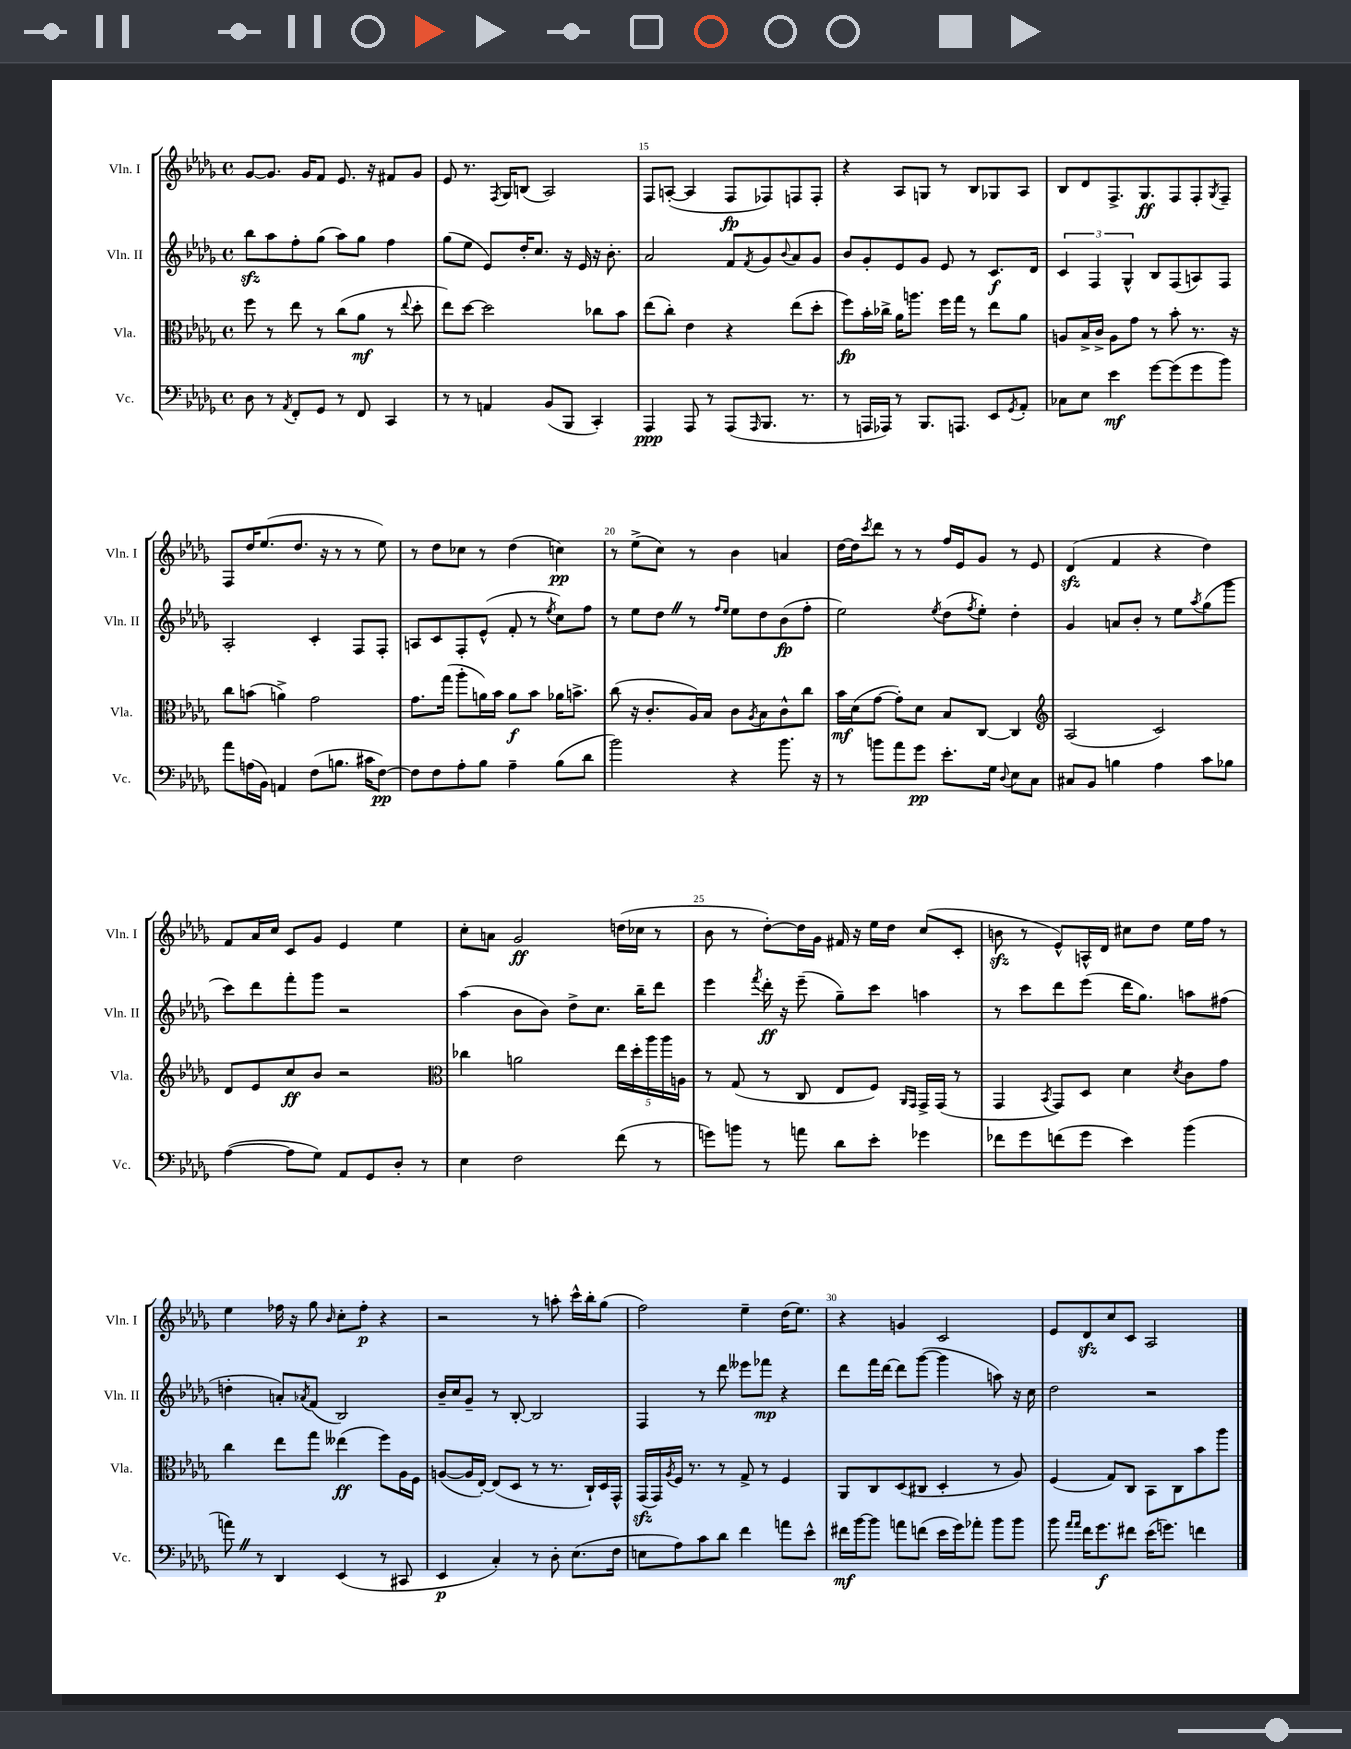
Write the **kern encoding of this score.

**kern	**kern	**kern	**kern
*staff4	*staff3	*staff2	*staff1
*clefF4	*clefC3	*clefG2	*clefG2
*k[b-e-a-d-g-]	*k[b-e-a-d-g-]	*k[b-e-a-d-g-]	*k[b-e-a-d-g-]
*M4/4	*M4/4	*M4/4	*M4/4
*met(c)	*met(c)	*met(c)	*met(c)
8D-\	8ff\	8bb-\L	[8g-/L
8r	8r	8aa-\	8.g-/]J
8qAA-/	.	.	.
8FF'/L	8ee-\	8ff'\	.
.	.	.	16g-/LK
8GG-/J	8r	(8gg-\J	8f/J
8r	(8cc\L	8aa-\L)	8.e-/
8FF/	8a-\J	8gg-\J	.
.	.	.	16r
4CC/	8r	4ff\	8f#/L
.	8qqee-/	.	.
.	8dd-'\	.	8g-/J
=	=	=	=
8r	8ee-\L)	(8gg-\L	8e-/
8r	[8dd-\J	8ee-\J	8.r
4AA/	2dd-\]	8e-/L)	.
.	.	.	8qF/
.	.	.	16G-/LK
.	.	16dd-'/K	(8B/J
.	.	8.cc/J	.
(8BB-/L	.	.	2A-/)
8BBB-/J	.	16r	.
.	.	16e-/	.
4CC'/)	8cc-\L	16r	.
.	.	8.b-'\	.
.	8b-\J	.	.
=	=	=	=
4AAA-/	(8ee-\L	2a-/	8F/L
.	8cc'\J)	.	([8A'/J
8AAA-/	4e-\	.	4A/]
8r	.	.	.
(8AAA-/L	4r	8f/L	8F/L
16qqAAA-/	.	8qf/	.
8.BBB-/J	.	8g-/	8F-/)
.	.	8qqb-/	.
.	(8ee-\L	8a-/	8F/
8.r	.	.	.
.	8dd-'\J	8g-/J	8F'/J
=	=	=	=
8r	8ff\L)	8b-/L	4r
16AAA/LL	16b-'\L	8g-'/	.
16AAA-/JJ)	16cc-^\JJ	.	.
8r	16a-\LK	8e-/	8A-/L
.	8.aa\J	.	.
8.BBB-/L	.	8g-/J	8G/J
.	16ff\LL	8e-/	8r
8.AAA/J	16gg-\JJ	.	.
.	8r	8r	8B-/L
8EE-/L	8ee-\L	8.c/L	8G-/
8qGG-/	.	.	.
8AA-'/J	8a-\J	.	8A-/J
.	.	16d-/Jk	.
=	=	=	=
8C-\L	8A/L	6c/	8B-/L
8E-\J	16B-^/L	.	8d-/
.	.	6F/	.
.	16c^/JJ	.	.
4e-\	8A\L	.	8.F^/
.	.	6G-^^/	.
.	8g-\J	.	.
.	.	.	8.G-/
[8g-\L	8r	8B-/L	.
(8g-\]	8b-'\	(8F/	8F/
8g-\	8.r	8A/)	8F'/
.	.	.	8qG-/
8b-\J)	.	8F/J	8F~/J
.	16r	.	.
=	=	=	=
8a-\L	8cc\L	2A-'/	8F/L
(16A\L	(8b\J	.	16dd-/K
16BB-\JJ)	.	.	(8.ee-/
4AA/	4a^\)	.	.
.	.	.	8.dd-/J
(8F\L	2g-\	4c'/	.
.	.	.	16r
8.B\J	.	.	8r
.	.	8F/L	8r
16c#\LK	.	.	.
[8F\J)	.	8F'/J	8ee-\)
=	=	=	=
8F\]L	8.g-\L	8A/L	8r
8F\	.	8c/	8dd-\L
.	(16gg-\Jk	.	.
8A-'\	8aa-'\L	8F'/	8cc-\J
8B-\J	16a\L)	(8e-^^/J	8r
.	16b-\JJ	.	.
4A-~\	8a\L	8f'/	(4dd-\
.	8b-\J	8r	.
.	.	8qee-/	.
(8B-\L	16a-\LK	8cc\L)	4cc\)
.	8.b^\J	.	.
8d-\J	.	8ff\J	.
=	=	=	=
2b-\)	(8cc\	8r	8r
.	16r	8ee-\L	(8ee-^\L
.	8.c'/L	.	.
.	.	8dd-\J	8cc\J)
.	16A-/L)	8r	8r
.	16B-/JJ	.	.
.	.	16qqff/LL	.
.	.	16qqee-/JJ	.
4r	8c\L	8ee-\L	4b-\
.	8qA-/	.	.
.	8B-\	8dd-\	.
8.b-\	8c^^\	(8b-\	4a/
.	8cc\J	8ff'\J	.
16r	.	.	.
=	=	=	=
8r	16b-\LL	2ee-\)	[16dd-\LL
.	(16d-\J	.	16dd-\]J
.	.	.	8qccc/
8b\L	[8g-\J	.	8ddd-\J
8a-\	8g-'\]L)	.	8r
8g-\J	8d-\J	.	8r
.	.	8qee-/	.
8.e-'\L	8B-/L	(8dd-\L	16ff/LL
.	.	.	16e-/J
.	.	8qff/	.
.	[8C/J	8ee-'\J)	8g-/J
16G-\Jk	.	.	.
8qqD-/	.	.	.
8E-\L	4C/]	4dd-'\	8r
8C\J	.	.	8e-/
=	=	=	=
*	*clefG2	*	*
8C#/L	(2A-/	4g-/	(4d-/
8BB-/J	.	.	.
4B\	.	8a/L	4f/
.	.	8b-'/J	.
4A-\	2c/)	8r	4r
.	.	8ee-\L	.
.	.	8qaa-/	.
8c\L	.	(8gg-\	4dd-\)
8B-\J	.	8ggg-\J	.
=	=	=	=
([4A-\	8d-/L	8ccc\L)	8f/L
.	8e-/	8ddd-\	16a-/L
.	.	.	16cc/JJ
8A-\]L	8cc/	8fff'\	8c/L
8G-\J)	8b-/J	8ggg-\J	8g-/J
8AA-/L	2r	2r	4e-/
8GG-/	.	.	.
8D-'/J	.	.	4ee-\
8r	.	.	.
=	=	=	=
*	*clefC3	*	*
4E-\	4cc-\	(4aa-\	8cc'\L
.	.	.	8a\J
2F\	2a\	8b-\L	2g-/
.	.	8b-\J)	.
.	.	8dd-^\L	.
.	.	8.cc\J	.
(8f\	20ee-\LL	.	(16dd\LL
.	20dd-'\	.	.
.	.	16bb-~\LK	16cc-\JJ
.	20aa-\	.	.
8r	.	8ddd-\J	8r
.	20aa-\	.	.
.	20A\JJ	.	.
=	=	=	=
8g\L)	8r	4eee-\	8b-\
8b\J	(8G-/	.	8r
.	.	8qfff/	.
8r	8r	16ddd-'\	[8dd-'\L)
.	.	16r	.
8a\	8C/	(8eee-~\	16dd-\]L
.	.	.	16g-\JJ
8d-\L	8E-/L	8gg-~\L)	16f#/
.	.	.	16r
8e-'\J	8F/J)	8ccc\J	16ee-\LL
.	.	.	16dd-\JJ
.	16qqAA-/LL	.	.
.	16qqGG-/JJ	.	.
4g-\	16GG-^/LL	4aa\	(8cc/L
.	(16GG-/JJ	.	.
.	8r	.	8c'/J
=	=	=	=
8f-\L	4GG-/	8r	8b\
8g-\	.	8ccc\L	8r
.	8qBB-/	.	.
(8f\	8GG-/L)	8ddd-\	8e-^^/L)
8g-\J	8D-/J	(8eee-\J	16A^^/L
.	.	.	16d-/JJ
4e-\)	4d-\	16ddd-\LK	8cc#\L
.	.	8.gg-\J)	.
.	.	.	8dd-\J
.	8qd-/	.	.
(4b-\	8c\L	8aa\L	16ee-\LL
.	.	.	16ff\JJ
.	8g-\J	(8ff#\J	8r
=	=	=	=
8a\)	4cc\	4dd'\	4ee-\
8r	.	.	.
4DD-/	8ee-\L	8a'/L)	16ff-\
.	.	.	16r
.	.	8qa-/	.
.	8gg-\J	(8f/J	8gg-\
.	.	.	16qqb-/
(4EE-/	(4ee--\	2B-/)	8cc'\L
.	.	.	8ff-'\J
8r	8ff\L)	.	4r
8CC#/	16A-\L	.	.
.	16F\JJ	.	.
=	=	=	=
4EE-/	([8A/L	16b-~/LL	2r
.	.	16cc/J	.
.	16A/]L	8g-~/J	.
.	[16E-'/JJ)	.	.
4C'/)	(8E-/]L	8r	.
.	8D-/J	[8B-'/	.
8r	8r	2B-/]	8r
8D-'\	8.r	.	8aa'\
(8.E-\L	.	.	16ccc^^\LL
.	16C`/LL)	.	16bb-'\J
.	16D-/	.	(8gg-\J
16F\Jk	16GG-^^/JJ	.	.
=	=	=	=
8E\L	(16GG-/LL	4F/	2ff\)
.	16GG-/)	.	.
.	8qA-/	.	.
8A-\)	16F/JJ	.	.
.	8.r	.	.
8c\	.	8r	.
8d-\J	8r	8ddd-\	.
4f\	8G-^/	8eee--\L	4ee-~\
.	8r	8fff-\J	.
8a\L	4F/	4r	(16dd-\LK
.	.	.	8.ee-\J)
8e-^^\J	.	.	.
=	=	=	=
16f#\LL	8AA-/L	8ddd-\L	4r
[16b-\J	.	.	.
8b-\]J	8C/	16fff\L	.
.	.	[16ddd-\JJ	.
8a\L	(8D-/	8ddd-\]L	4g/
(8f\J	8C#/J	([8ggg-\J	.
16e-\LL	4D-'/	4ggg-\]	2c/
16g-\J)	.	.	.
8a-'\J	.	.	.
8b-\L	8r	8aa\)	.
8b-\J	8A-/)	16r	.
.	.	16cc\	.
=	=	=	=
8b-\	(4F/	2dd-\	8e-/L
16qqa-/LL	.	.	.
16qqa-/JJ	.	.	.
16f\LK	.	.	8d-/
8.g-\	.	.	.
.	8G-/L)	.	8cc/
8f#\J	8C/J	.	8c/J
(16e-\LK	8BB-\L	2r	2A-/
8.g\J)	.	.	.
.	8C\	.	.
4f\	8b-\	.	.
.	8aa-\J	.	.
==	==	==	==
*-	*-	*-	*-
